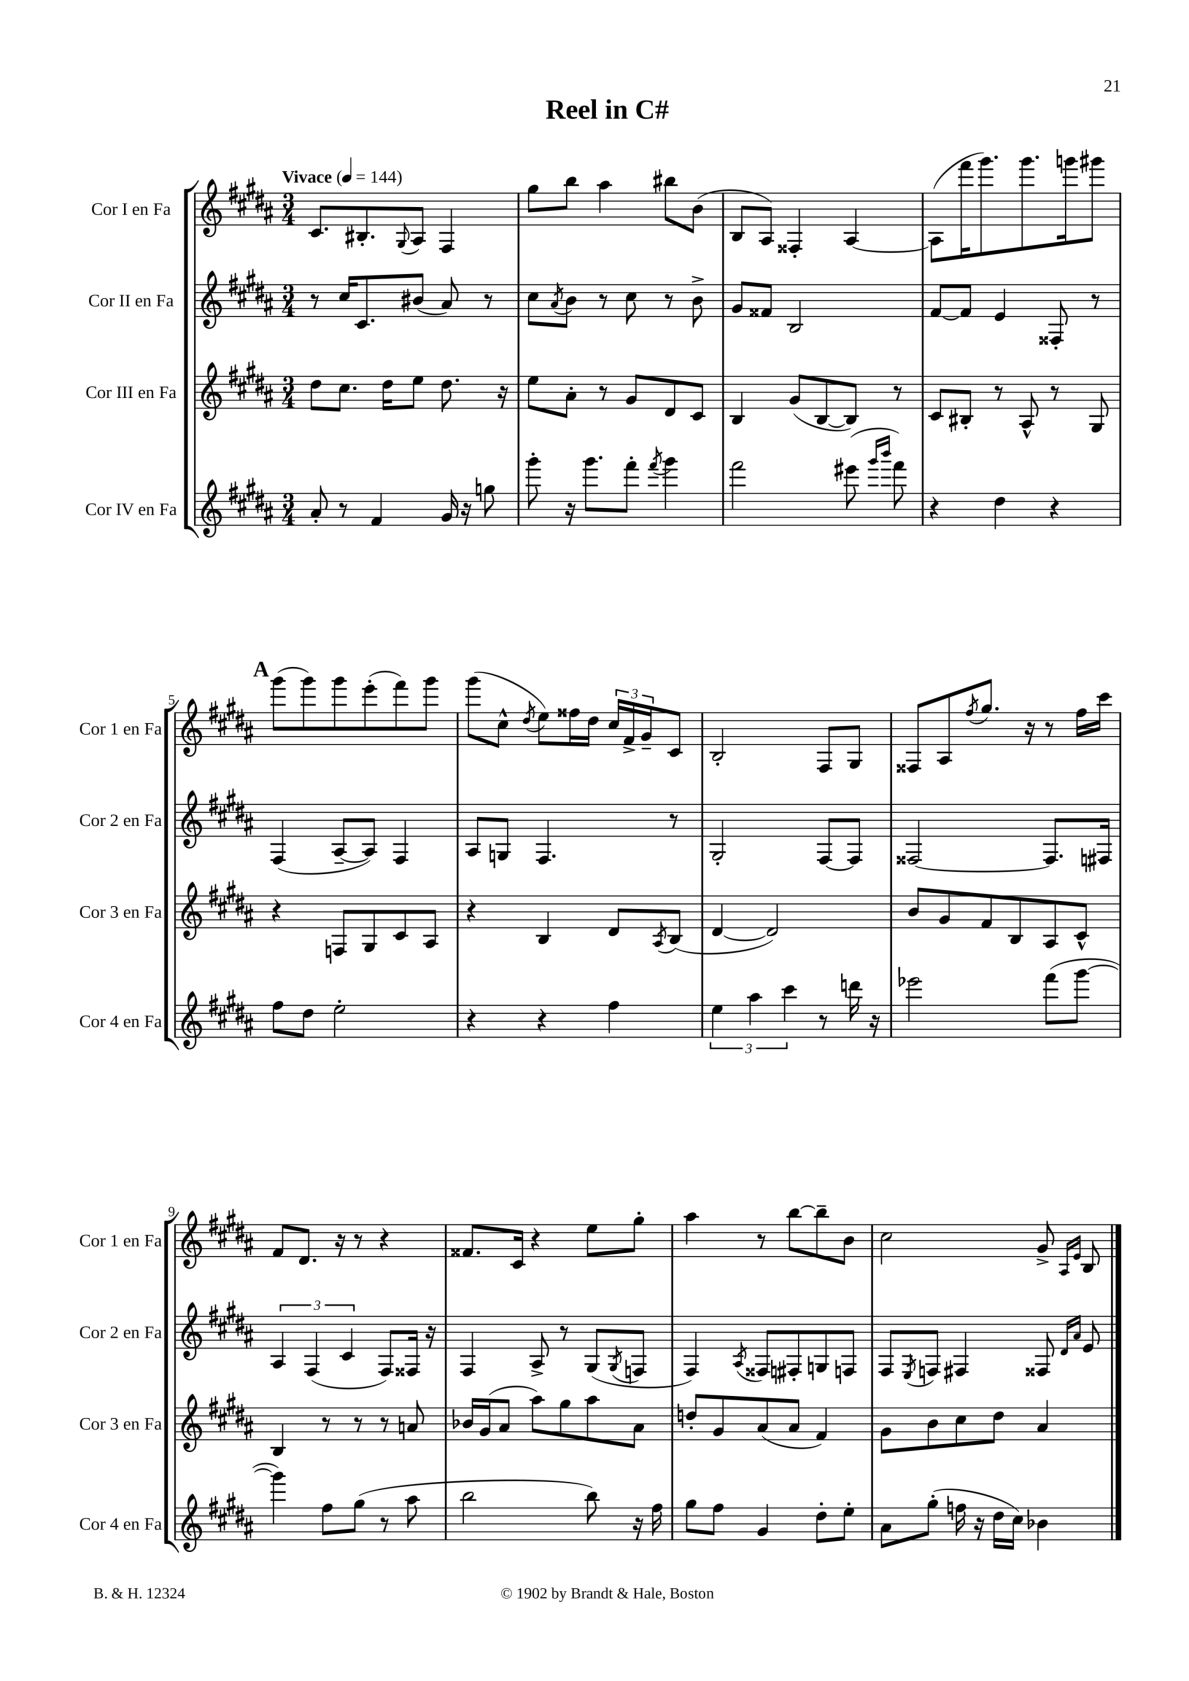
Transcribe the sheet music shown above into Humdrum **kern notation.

**kern	**kern	**kern	**kern
*part4	*part3	*part2	*part1
*staff4	*staff3	*staff2	*staff1
*I"Cor IV en Fa	*I"Cor III en Fa	*I"Cor II en Fa	*I"Cor I en Fa
*I'Cor 4 en Fa	*I'Cor 3 en Fa	*I'Cor 2 en Fa	*I'Cor 1 en Fa
*clefG2	*clefG2	*clefG2	*clefG2
*k[f#c#g#d#a#]	*k[f#c#g#d#a#]	*k[f#c#g#d#a#]	*k[f#c#g#d#a#]
*M3/4	*M3/4	*M3/4	*M3/4
*MM144	*MM144	*MM144	*MM144
=1	=1	=1	=1
!	!	!	!LO:TX:a:B:t=Vivace
8a#'/	8dd#\L	8r	8.c#/L
8r	8.cc#\J	16cc#/KL	.
.	.	8.c#/	8.B#X'/
4f#/	.	.	.
.	16dd#\KL	.	.
.	.	.	8qqG#/
.	8ee\J	(8b#X/J	8A#/J
16g#/	8.dd#\	8a#/)	4F#/
16r	.	.	.
8ggn\	.	8r	.
.	16r	.	.
=2	=2	=2	=2
8ggg#'\	8ee\L	8cc#\L	8gg#\L
.	.	8qa#/	.
16r	8a#'\J	8b\J	8bb\J
8.ggg#\L	.	.	.
.	8r	8r	4aa#\
8fff#'\J	8g#/L	8cc#\	.
8qfff#/	.	.	.
4ggg#\	8d#/	8r	8bb#X\L
.	8c#/J	8b^\	(8b\J
=3	=3	=3	=3
2fff#\	4B/	8g#/L	8B/L
.	.	8f##X/J	8A#/J)
.	(8g#/L	2B/	4F##X'/
.	[8B/	.	.
(8eee#X\	8B/J])	.	[4A#/
16qqggg#/LL	.	.	.
16qqbbb/JJ	.	.	.
8fff#\)	8r	.	.
=4	=4	=4	=4
4r	8c#/L	[8f#/L	(8A#\L]
.	8B#X'/J	8f#/J]	16fff#\K
.	.	.	8.ggg#\)
4dd#\	8r	4e/	.
.	8A#^^/	.	8.ggg#\
4r	8r	8F##X'/	.
.	.	.	16gggn\k
.	8G#/	8r	8ggg#X\J
!!LO:LB:g=z
!!LO:REH:place=s1:t=A
=5	=5	=5	=5
8ff#\L	4r	(4F#/	(8ggg#\L
8dd#\J	.	.	8ggg#\)
2ee'\	8Fn/L	[8A#~/L	8ggg#\
.	8G#/	8A#/J])	(8eee'\
.	8c#/	4F#/	8fff#\)
.	8A#/J	.	8ggg#\J
=6	=6	=6	=6
4r	4r	8A#/L	(8ggg#\L
.	.	8Gn/J	8cc#^^\J
.	.	.	8qdd#/
4r	4B/	4.F#/	8ee\L)
.	.	.	16ff##X\L
.	.	.	16dd#\JJ
4ff#\	8d#/L	.	24cc#/LL
.	.	.	24f#^/
.	.	.	24g#~/J
.	8qA#/	.	.
.	(8B/J	8r	8c#/J
=7	=7	=7	=7
6ee\	[4d#/	2G#'/	2B'/
6aa#\	.	.	.
.	2d#/])	.	.
6ccc#\	.	.	.
8r	.	[8F#/L	8F#/L
16dddn\	.	8F#/J]	8G#/J
16r	.	.	.
=8	=8	=8	=8
2eee-X\	8b/L	[2F##X/	8F##X/L
.	8g#/	.	8A#/
.	.	.	8qff#/
.	8f#/	.	8.gg#/J
.	8B/	.	.
.	.	.	16r
(8fff#\L	8A#/	8.F##/L]	8r
[8ggg#\J	8c#^^/J	.	16ff#\LL
.	.	16F#X/Jk	16ccc#\JJ
!!LO:LB:g=z
=9	=9	=9	=9
4ggg#\])	4B/	6A#/	8f#/L
.	.	.	8.d#/J
.	.	(6F#/	.
8ff#\L	8r	.	.
.	.	.	16r
.	.	6c#/	.
(8gg#\J	8r	.	8r
8r	8r	8F#/L)	4r
8aa#\	8an/	16F##X/Jk	.
.	.	16r	.
=10	=10	=10	=10
2bb\	16b-X/LL	4F#/	8.f##X/L
.	(16g#/J	.	.
.	8a#/J	.	.
.	.	.	16c#/Jk
.	8aa#\L)	8A#^/	4r
.	8gg#\	8r	.
8bb\)	8aa#\	(8G#/L	8ee\L
.	.	8qG#/	.
16r	8a#\J	8Fn/J	8gg#'\J
16ff#\	.	.	.
=11	=11	=11	=11
8gg#\L	8ddn'/L	4F#/)	4aa#\
8ff#\J	8g#/	.	.
.	.	8qA#/	.
4g#/	(8a#/	8F##X/L	8r
.	8a#/J	8F#X'/	[8bb\L
8dd#'\L	4f#/)	8Gn/	8bb~\]
8ee'\J	.	8Fn/J	8b\J
=12	=12	=12	=12
8a#\L	8g#\L	8F#/L	2cc#\
.	.	8qE/	.
(8gg#'\J	8b\	8Fn/J	.
16ffn\	8cc#\	4F#X/	.
16r	.	.	.
16dd#\LL	8dd#\J	.	.
16cc#\JJ)	.	.	.
4b-X\	4a#/	8F##X/	8g#^/
.	.	16qqd#/LL	16qqA#/LL
.	.	16qqa#/JJ	16qqe/JJ
.	.	8e/	8B/
==	==	==	==
*-	*-	*-	*-
